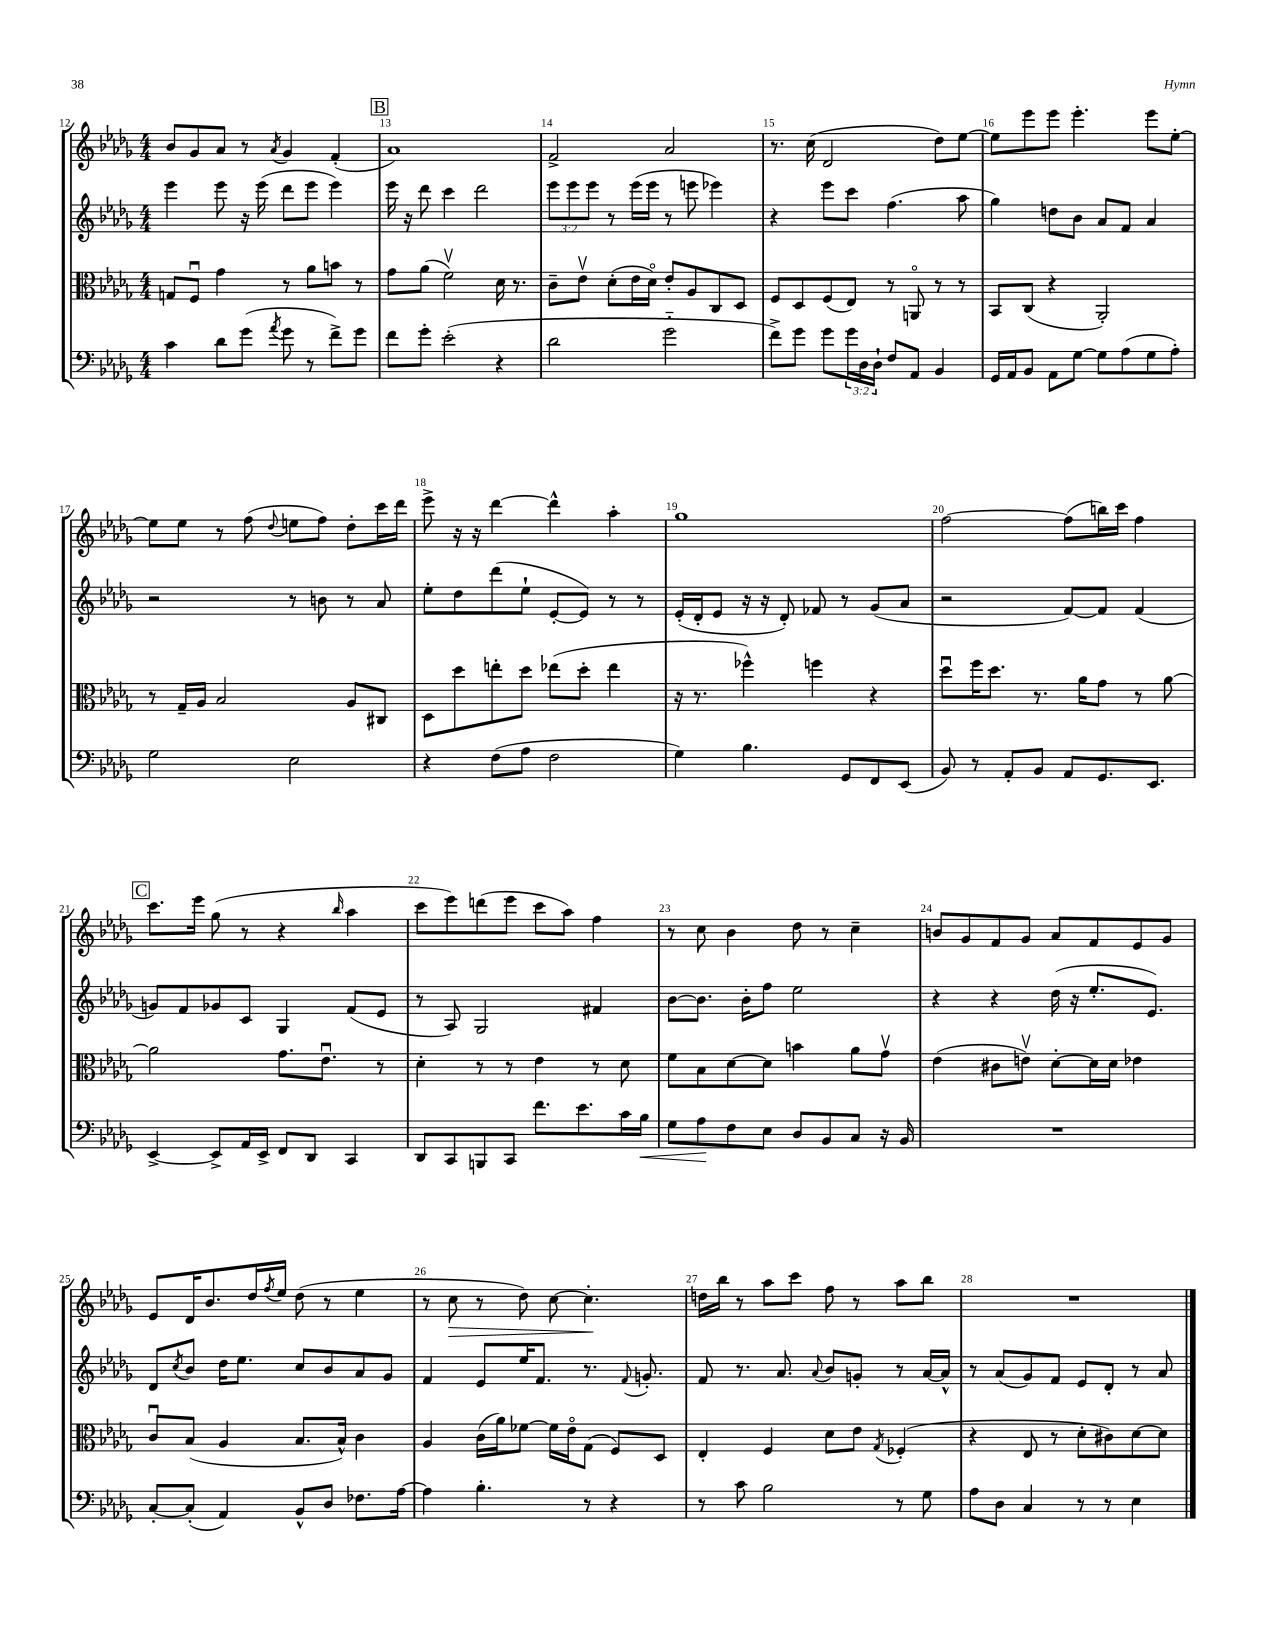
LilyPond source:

<<
\new StaffGroup <<
\new Staff = "s0" {
    \clef treble \key des \major \numericTimeSignature \time 4/4
    bes'8 ges'8 aes'8 r8 \acciaccatura { aes'8 } ges'4 f'4-.( |
    \mark \markup { \box "B" } aes'1) |
    f'2-> aes'2 |
    r8. c''16( des'2 des''8) ees''8~ |
    ees''8 ees'''8 ees'''8 ees'''4.-. ees'''8 ees''8~-. |
    ees''8 ees''8 r8 f''8( \appoggiatura { des''8 } e''8 f''8) des''8-. c'''16 des'''16 |
    ees'''8-> r16 r16 des'''4~ des'''4-^ aes''4-. |
    ges''1 |
    f''2~ f''8( b''16) c'''16 f''4 |
    \mark \markup { \box "C" } c'''8. ees'''16 ges''8( r8 r4 \grace { bes''16 } aes''4 |
    c'''8 ees'''8) d'''8( ees'''8 c'''8 aes''8) f''4 |
    r8 c''8 bes'4 des''8 r8 c''4-- |
    b'8 ges'8 f'8 ges'8 aes'8 f'8 ees'8 ges'8 |
    ees'8 des'16 bes'8. des''16 \acciaccatura { f''8 } ees''16 des''8( r8 ees''4 |
    r8 c''8\> r8 des''8) c''8~ c''4.-.\! |
    d''16 bes''16 r8 aes''8 c'''8 f''8 r8 aes''8 bes''8 |
    R1 \bar "|." |
}
\new Staff = "s1" {
    \clef treble \key des \major \numericTimeSignature \time 4/4 \override Staff.TupletNumber.text = #tuplet-number::calc-fraction-text
    ees'''4 ees'''8 r16 ees'''16( des'''8 ees'''8 ees'''4) |
    \mark \markup { \box "B" } ees'''16 r16 des'''8 c'''4 des'''2 |
    \tuplet 3/2 { ees'''8 ees'''8 ees'''8 } r8 ees'''16( ees'''16 r8 e'''8 ees'''4) |
    r4 ees'''8 c'''8 f''4.( aes''8 |
    ges''4) d''8 bes'8 aes'8 f'8 aes'4 |
    r2 r8 b'8 r8 aes'8 |
    ees''8-. des''8 des'''8( ees''8-! ees'8~-. ees'8) r8 r8 |
    ees'16-.( des'16-. ees'8 r16 r16 des'8-.) fes'8 r8 ges'8( aes'8 |
    r2 f'8~) f'8 f'4( |
    \mark \markup { \box "C" } g'8) f'8 ges'8 c'8 ges4 f'8( ees'8 |
    r8 aes8) ges2 fis'4 |
    bes'8~ bes'8. bes'16-. f''8 ees''2 |
    r4 r4 des''16( r16 ees''8.-. ees'8.) |
    des'8 \acciaccatura { c''8 } bes'8 des''16 ees''8. c''8 bes'8 aes'8 ges'8 |
    f'4 ees'8 ees''16 f'8. r8. \appoggiatura { f'8 } g'8.-. |
    f'8 r8. aes'8. \appoggiatura { aes'8 } bes'8 g'8-. r8 aes'16~ aes'16-^ |
    r8 aes'8( ges'8) f'8 ees'8 des'8-. r8 aes'8 \bar "|." |
}
\new Staff = "s2" {
    \clef alto \key des \major \numericTimeSignature \time 4/4
    g8 f8\downbow ges'4 r8 aes'8 b'8 r8 |
    \mark \markup { \box "B" } ges'8 aes'8( f'2\upbow) des'16 r8. |
    c'8-- ees'8\upbow des'8-.( ees'16 des'16\flageolet) ees'8-. aes8 c8 des8 |
    f8 des8 f8( ees8) r8 a,8\flageolet r8 r8 |
    bes,8 c8( r4 aes,2-.) |
    r8 ges16-- aes16 bes2 aes8 cis8 |
    des8 des''8 e''8-. des''8 ees''8( des''8-. ees''4 |
    r16 r8. fes''4-^) f''4 r4 |
    des''8\downbow f''16 des''8. r8. aes'16 ges'8 r8 aes'8~ |
    \mark \markup { \box "C" } aes'2 ges'8. ees'8.\downbow r8 |
    des'4-. r8 r8 ees'4 r8 des'8 |
    f'8 bes8 des'8~ des'8 b'4 aes'8 ges'8\upbow |
    ees'4( cis'8 e'8\upbow) des'8~-. des'16 des'16 ees'4 |
    c'8\downbow bes8( aes4 bes8. bes16-^) c'4 |
    aes4 c'16( aes'16) fes'8~ fes'16 ees'16\flageolet ges8( f8) des8 |
    ees4-. f4 des'8 ees'8 \acciaccatura { ges8 } fes4-.( |
    r4 ees8 r8 des'8-. cis'8) des'8~ des'8 \bar "|." |
}
\new Staff = "s3" {
    \clef bass \key des \major \numericTimeSignature \time 4/4 \override Staff.TupletNumber.text = #tuplet-number::calc-fraction-text
    c'4 des'8 ges'8( \acciaccatura { aes'8 } ges'8 r8 f'8->) ges'8 |
    \mark \markup { \box "B" } f'8 ges'8-. ees'2-.( r4 |
    des'2 ges'2-_ |
    f'8->) ges'8 ges'8 \tuplet 3/2 { ges'16 des16 des16-! } f8 aes,8 bes,4 |
    ges,16 aes,16 bes,8 aes,8 ges8~ ges8 aes8( ges8 aes8-.) |
    ges2 ees2 |
    r4 f8( aes8 f2 |
    ges4) bes4. ges,8 f,8 ees,8( |
    bes,8) r8 aes,8-. bes,8 aes,8 ges,8. ees,8. |
    \mark \markup { \box "C" } ees,4~-> ees,8-> aes,16 ees,16-> f,8 des,8 c,4 |
    des,8 c,8 b,,8 c,8 f'8. ees'8. c'16 bes16\< |
    ges8 aes8\! f8 ees8 des8 bes,8 c8 r16 bes,16 |
    R1 |
    c8~-. c8-.( aes,4) bes,8-^ des8 fes8. aes16~ |
    aes4 bes4.-. r8 r4 |
    r8 c'8 bes2 r8 ges8 |
    aes8 des8 c4 r8 r8 ees4 \bar "|." |
}
>>
>>
\layout { \context { \Score currentBarNumber = #12 \override BarNumber.break-visibility = ##(#f #t #t) barNumberVisibility = #all-bar-numbers-visible } }
